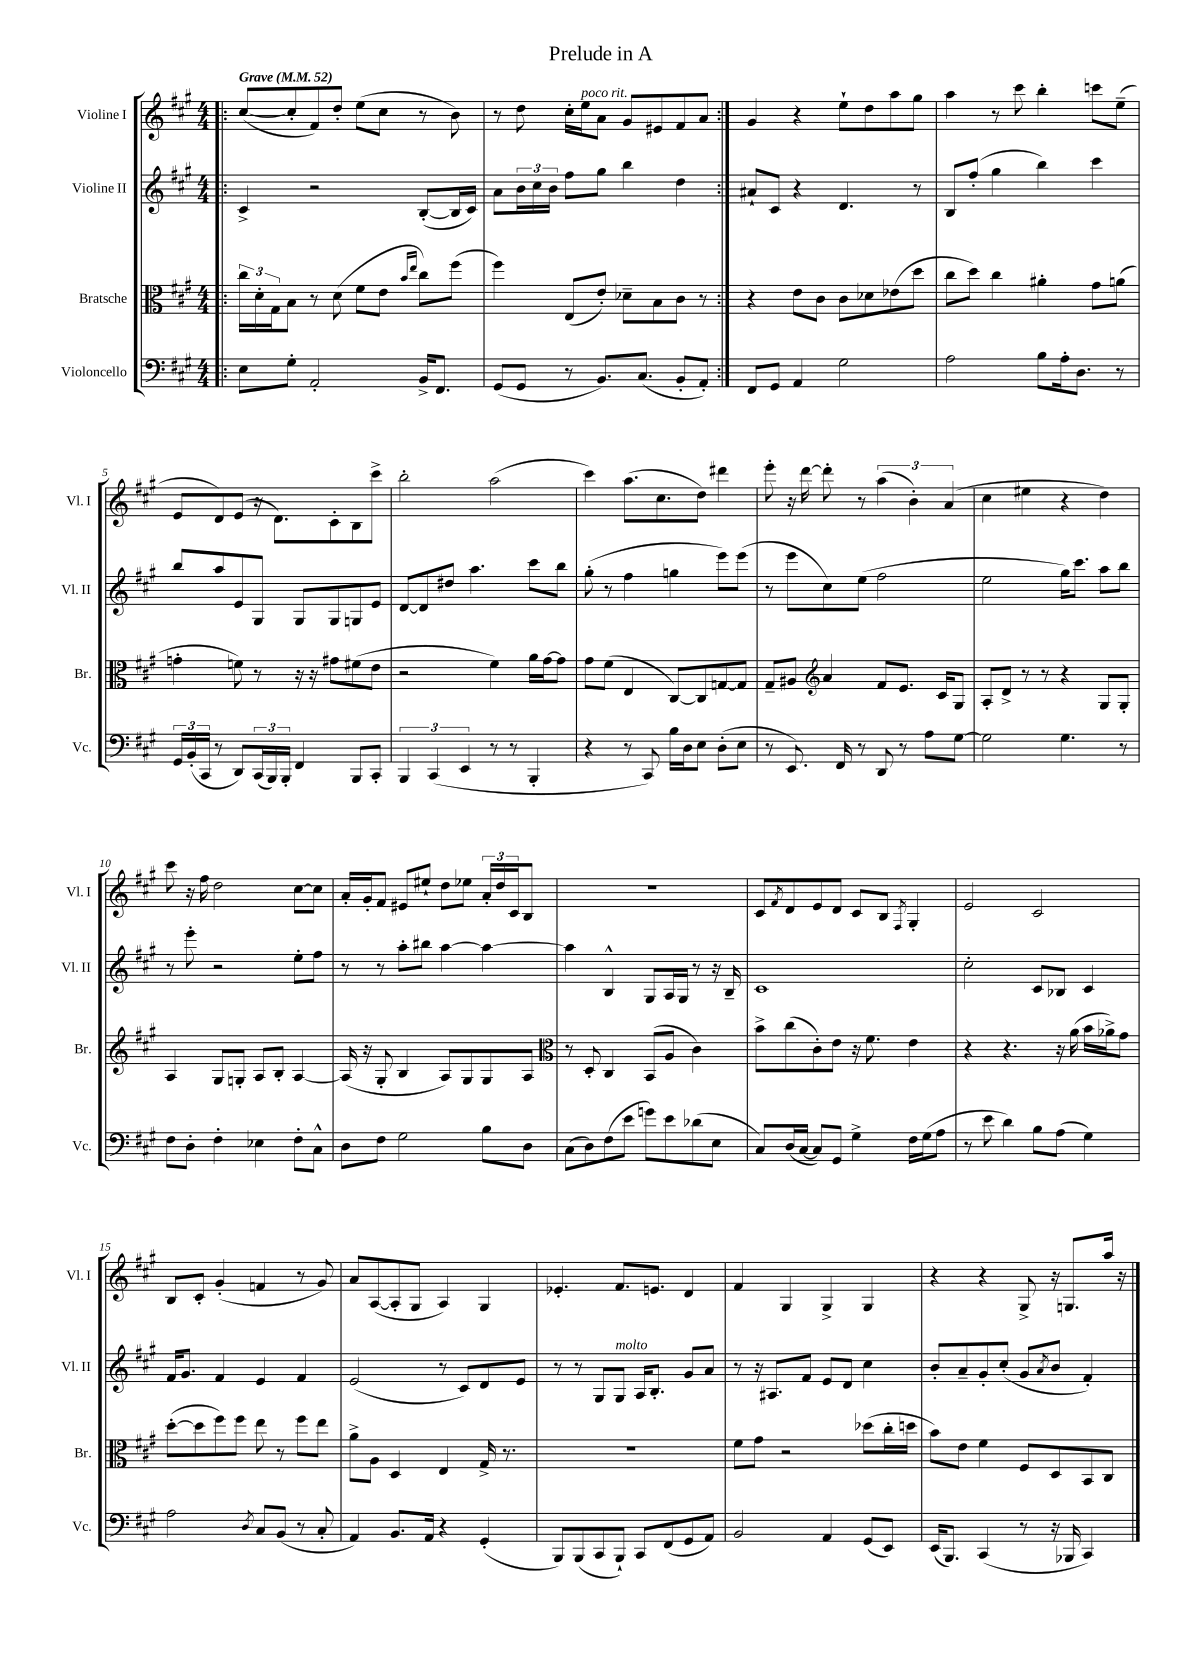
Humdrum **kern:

**kern	**kern	**kern	**kern
*staff4	*staff3	*staff2	*staff1
*clefF4	*clefC3	*clefG2	*clefG2
*k[f#c#g#]	*k[f#c#g#]	*k[f#c#g#]	*k[f#c#g#]
*M4/4	*M4/4	*M4/4	*M4/4
*MM52	*MM52	*MM52	*MM52
=!|:	=!|:	=!|:	=!|:
8E\L	24cc#\LL	4c#^/	([8cc#/L
.	24d'\	.	.
.	24G#\J	.	.
8G#'\J	8B\J	.	8cc#'/]
2AA'/	8r	2r	8f#/)
.	(8d\	.	8dd'/J
.	8f#\L	.	(8ee\L
.	8e\J	.	8cc#\J
.	16qqb/LL	.	.
.	16qqee/JJ	.	.
16BB^/LK	8cc#\L)	([8B'/L	8r
8.FF#/J	.	.	.
.	(8ff#\J	16B/]L	8b\)
.	.	16c#/JJ)	.
=	=	=	=
(8GG#/L	4ff#\)	8a\L	8r
8GG#/J	.	24b\L	8dd\
.	.	24cc#\	.
.	.	24b\JJ	.
8r	(8E/L	8ff#\L	16cc#'\LL
.	.	.	16ee\J
8.BB/L)	8e'/J)	8gg#\J	8a\J
.	8d-~\L	4bb\	8g#/L
(8.C#/J	.	.	.
.	8B\	.	8e#/
8BB'/L	8c#\J	4dd\	8f#/
8AA'/J)	8r	.	8a/J
=:|!	=:|!	=:|!	=:|!
8FF#/L	4r	8a#`/L	4g#/
8GG#/J	.	8c#/J	.
4AA/	8e\L	4r	4r
.	8c#\J	.	.
2G#\	8c#\L	4.d/	8ee`\L
.	8d-\	.	8dd\
.	(8e-\	.	8aa\
.	8dd\J	8r	8gg#\J
=	=	=	=
2A\	8cc#\L	8B/L	4aa\
.	8dd\J)	(8ff#'/J	.
.	4cc#\	4gg#\	8r
.	.	.	8ccc#\
8B\L	4a#'\	4bb\)	4bb'\
16A'\k	.	.	.
8.D\J	.	.	.
.	8g#\L	4ccc#\	8ccc\L
8r	(8a\J	.	(8ee~\J
=	=	=	=
24GG#/LL	4g'\	8bb/L	8e/L
(24BB'/	.	.	.
24CC#/JJ	.	.	.
8r	.	8aa/	8d/)
8DD/L)	8f\)	8e/	(8e/J
(24CC#/L	8r	8G#/J	16r
24BBB/)	.	.	.
.	.	.	8.d\L)
24BBB'/JJ	.	.	.
4FF#/	16r	8G#/L	.
.	16r	.	.
.	8g#\L	8G#/	8c#'\
8BBB/L	(8f#\	8G/	8B\
8CC#'/J	8e\J	8e/J	8ccc#^\J
=	=	=	=
6BBB/	2r	[8d/L	2bb'\
.	.	8d/]	.
(6CC#/	.	.	.
.	.	8dd#/J	.
6EE/	.	.	.
.	.	4.aa\	.
8r	4f#\)	.	(2aa\
8r	.	.	.
4BBB'/	16a\LL	8ccc#\L	.
.	[16g#\J	.	.
.	8g#\]J	8bb\J	.
=	=	=	=
4r	8g#\L	(8gg#'\	4ccc#\)
.	(8f#\J	8r	.
8r	4E/	4ff#\	(8.aa\L
8CC#/)	.	.	.
.	.	.	8.cc#\
16B\LL	[8C#/L)	4gg\	.
16D\J	.	.	.
8E\J	8C#/]	.	8dd\J)
(8D'\L	[8G/	8eee\L)	4ddd#\
8E\J	8G/]J	(8eee\J	.
=	=	=	=
8r	8G#~/L	8r	8eee'\
8.EE/)	8A#/J	8eee\L	16r
.	.	.	[16ddd\
*	*clefG2	*	*
.	4a/	8cc#\)	8ddd'\]
16FF#/	.	.	.
8r	.	(8ee\J	8r
8DD/	8f#/L	2ff#\	(6aa\
8r	8.e/J	.	.
.	.	.	6b'\)
8A\L	.	.	.
.	16c#/LK	.	.
.	.	.	(6a/
[8G#\J	8G#/J	.	.
=	=	=	=
2G#\]	8A'/L	2ee\	4cc#\
.	8d^/J	.	.
.	8r	.	4ee#\
.	8r	.	.
4.G#\	4r	16gg#\LK)	4r
.	.	8.ccc#\J	.
.	8G#/L	8aa\L	4dd\)
8r	8G#'/J	8bb\J	.
=	=	=	=
8F#\L	4A/	8r	8ccc#\
8D'\J	.	8eee'\	16r
.	.	.	16ff#\
4F#'\	8G#/L	2r	2dd\
.	8G'/J	.	.
4E-\	8A/L	.	.
.	8B'/J	.	.
8F#'\L	[4A/	8ee'\L	[8cc#\L
8C#^^\J	.	8ff#\J	8cc#\]J
=	=	=	=
8D\L	(16A/]	8r	16a'/LL
.	16r	.	16g#'/J
8F#\J	8G#'/	8r	8f#/J
2G#\	4B/	8aa'\L	8e#/L
.	.	8bb#\J	8ee#`/J
.	8A/L)	[4aa\	8dd\L
.	8G#/	.	8ee-\J
8B\L	8G#/	4aa\_	24a'/LL
.	.	.	24dd/
.	.	.	24c#/J
8D\J	8A/J	.	8B/J
=	=	=	=
*	*clefC3	*	*
(8C#\L	8r	4aa\]	1r
8D\)	8D'/	.	.
(8F#\	4C#/	4B^^/	.
8e\J	.	.	.
8g\L)	(8BB/L	8G#/L	.
8e\	8A/J	16A/L	.
.	.	16G#/JJ	.
(8d-\	4c#\)	8r	.
8E\J	.	16r	.
.	.	16B~/	.
=	=	=	=
8C#/L)	8b^\L	1c#	8c#/L
.	.	.	8qf#/
(16D/L	(8cc#\	.	8d/
[16C#/JJ	.	.	.
8C#/]L)	8c#'\)	.	8e/
8GG#/J	8e\J	.	8d/J
4G#^\	16r	.	8c#/L
.	8.f#\	.	.
.	.	.	8B/J
.	.	.	8qF#/
16F#\LL	4e\	.	4G#'/
(16G#\J	.	.	.
8A\J	.	.	.
=	=	=	=
8r	4r	2cc#'\	2e/
8e\	.	.	.
4d\)	4.r	.	.
8B\L	.	8c#/L	2c#/
(8A\J	16r	8B-/J	.
.	(16a\	.	.
4G#\)	16b\LL	4c#/	.
.	16a-^\J)	.	.
.	8g#\J	.	.
=	=	=	=
2A\	([8dd'\L	16f#/LK	8B/L
.	.	8.g#/J	.
.	8dd\]	.	8c#'/J
.	8ff#\)	4f#/	(4g#'/
.	8ff#\J	.	.
8qD/	.	.	.
8C#/L	8ee\	4e/	4f/
(8BB/J	8r	.	.
8r	8ff#\L	4f#/	8r
8C#'/	8ee\J	.	8g#/)
=	=	=	=
4AA/)	8a^\L	(2e/	8a/L
.	8A\J	.	([8A/
8.BB/L	4D/	.	8A'/]
.	.	.	8G#/J
16AA/Jk	.	.	.
4r	4E/	8r	4A/)
.	.	8c#/L)	.
(4GG#'/	16G#^/	8d/	4G#/
.	8.r	.	.
.	.	8e/J	.
=	=	=	=
8BBB/L)	1r	8r	4.e-'/
(8BBB/	.	8r	.
8CC#/	.	8G#/L	.
8BBB`/J)	.	8G#/J	8.f#/L
8CC#/L	.	16A/LK	.
.	.	8.B'/J	8.e/J
(8FF#/	.	.	.
8GG#/	.	8g#/L	4d/
8AA/J)	.	8a/J	.
=	=	=	=
2BB/	8f#\L	8r	4f#/
.	8g#\J	16r	.
.	.	8.A#/L	.
.	2r	.	4G#/
.	.	8f#/J	.
4AA/	.	8e/L	4G#^/
.	.	8d/J	.
(8GG#/L	(8dd-\L	4cc#\	4G#/
8EE/J)	16cc#'\L	.	.
.	16dd\JJ	.	.
=	=	=	=
(16EE/LK	8b\L)	8b'/L	4r
8.BBB/J)	.	.	.
.	8e\J	8a~/	.
(4CC#/	4f#\	8g#'/	4r
.	.	(8cc#'/J	.
8r	8F#/L	8g#/L	8G#^/
.	.	8qa/	.
16r	8D/	8b/J	16r
16BBB-/	.	.	8.G/L
4CC#/)	8BB/	4f#'/)	.
.	8C#/J	.	16aa/Jk
.	.	.	16r
==	==	==	==
*-	*-	*-	*-
